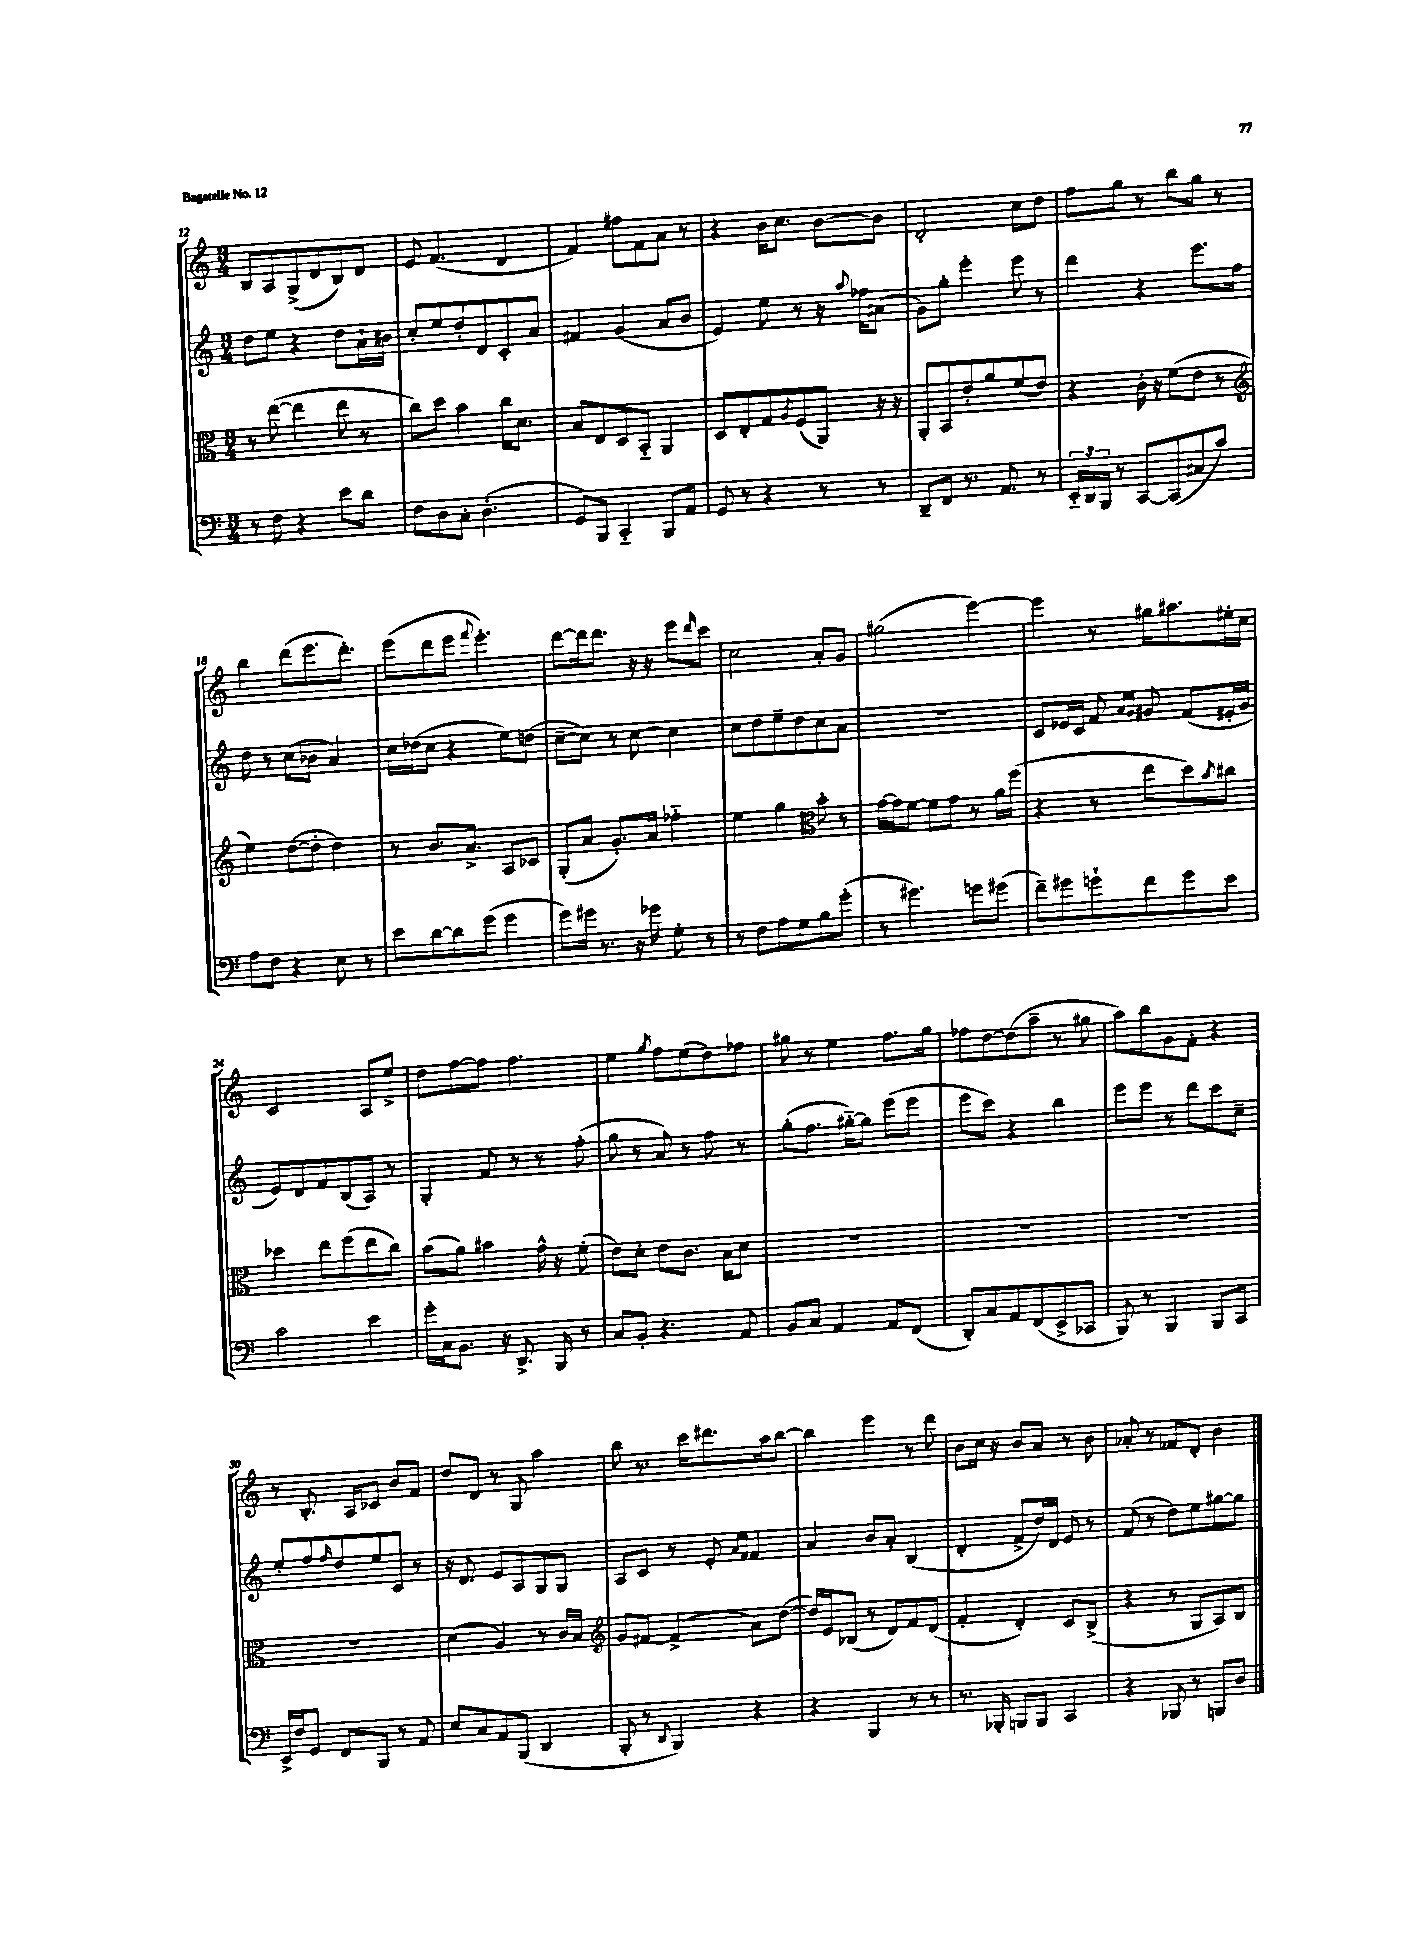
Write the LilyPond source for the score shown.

<<
\new StaffGroup <<
\new Staff = "s0" {
    \clef treble \key c \major \numericTimeSignature \time 3/4
    b8 a8 g8->( d'8 b8) d'8 |
    e'8 f'4.( d'4 |
    f'4) fis''8 f'8 a'8 r8 |
    r4 b'16 c''8. b'8~ b'8 |
    d'2-. c''8 d''8 |
    f''8 g''8 r8 b''8 g''8 r8 |
    b''4 d'''8( e'''8. d'''8.-.) |
    e'''8( d'''8 e'''8 \appoggiatura { f'''8 } e'''4.-.) |
    d'''8~ d'''16 d'''8. r16 r16 e'''8 \grace { d'''16 } c'''8 |
    c''2 a'8-. g'8 |
    gis''2( e'''4~) |
    e'''4 r8 gis''16 ais''8. eis''16-. c''16 |
    c'2 a8 e''8-> |
    d''8 f''8~ f''8 f''4. |
    e''4 \acciaccatura { g''8 } f''8 e''8( d''8) fes''8 |
    gis''8 r8 e''4 f''8. gis''16 |
    fes''8 d''8~ d''8( a''8-- r8 gis''8 |
    a''8) b''8 g'8 f'8-. r4 |
    r8 b8.-. a16 ces'8 b'8 f'8 |
    d''8 d'8 r8 g8 a''4 |
    b''8 r8. c'''16 dis'''8. a''16 b''8~ |
    b''4 e'''4 r8 d'''8 |
    b'8 c''16 r16 b'8 a'8 r8 b'8 |
    aes'8-. r8 fes'8 d'8-. b'4 \bar "|." |
}
\new Staff = "s1" {
    \clef treble \key c \major \numericTimeSignature \time 3/4
    d''8 e''8 r4 d''8 a'16-! bis'16 |
    c''8-. e''8 d''8-. d'8 c'8-. a'8 |
    fis'4 g'4( a'8 b'8 |
    e'4) e''8 r8 r16 \appoggiatura { a''8 } fes''16 ais'8( |
    g'8) g''8-. e'''4-. e'''8 r8 |
    d'''4 r4 e'''8. f''16 |
    d''8 r8 c''8( bes'8 a'4) |
    c''16 des''16( c''8 r4 e''8) d''8( |
    c''8~-- c''8) r8 c''8~ c''4 |
    c''8 d''8 e''8-- d''8 c''8 a'8 |
    R2. |
    c'8 ees'16 c'16 f'8 \grace { a'16 g'16 } gis'8 f'8( eis'16-. gis'16 |
    e'8) d'8 f'8 b8( a8) r8 |
    g4-. f'8 r8 r8 f''8-.( |
    g''8 r8 a'8) r8 f''8 r8 |
    g''8-.( f''8. gis''16~-_) gis''8 e'''8( e'''8 |
    e'''8 c'''8) r4 b''4 |
    e'''8 e'''8 r8 d'''8 c'''8 c''8-- |
    e''8-. f''8 \grace { f''16 } d''8 e''8 c'8 r8 |
    r16 d'8. e'8 a8 g8 g8 |
    a8 c'8 r8 e'8-. \grace { a'16 f'16 } f'4 |
    a'4 b'8 a'8-. b4( |
    d'4-. f'8-> d''16) d'16 e'8 r8 |
    f'8( r8 d''8) e''8 gis''8~ gis''8 \bar "|." |
}
\new Staff = "s2" {
    \clef alto \key c \major \numericTimeSignature \time 3/4
    r8 e''8~( e''4 e''8 r8 |
    c''8) d''8 b'4 c''16 d'8. |
    b8 e8 d8 b,8-_ a,4 |
    d8 e8-. g8 \acciaccatura { a8 } f8( a,8) r16 r16 |
    a,8-. b,8 e'8-. a'8 f'8( e'8) |
    r4 c'16-. r16 f'8( e'8 r8 |
    \clef treble e''4) d''8~( d''8-. d''4) |
    r8 b'8. a'8.-> a8 ces'8 |
    g8-.( a'8 g'8.-.) a'16 fes''4-_ |
    e''4 g''4 \clef alto b'8-. r8 |
    g'16~ g'16 f'8~ f'8 g'8 r8 a'16 f''16( |
    r4 r8 e''8 d''8) \acciaccatura { b'8 } cis''8 |
    des''4 e''8 f''8( e''8 c''8) |
    b'8( a'8) bis'4 g'16-^ r16 f'8-.( |
    e'8) d'8-. e'8 c'8. b16 d'8 |
    R2. |
    R2. |
    R2. |
    R2. |
    d'4( a4) r8 c'16 b16 |
    \clef treble g'8 fis'8~ fis'4->( a'8) d''8~( |
    d''16) e'16 bes8( r8 d'8) f'8 d'8( |
    f'4-. d'4-.) c'8 b8->( |
    r4 r8 g8 a8) b8 \bar "|." |
}
\new Staff = "s3" {
    \clef bass \key c \major \numericTimeSignature \time 3/4
    r8 f8 r4 e'8 d'8 |
    f8 d8 c8-. d4.-.( |
    g,8) b,,8 c,4-_ b,,8 a,8 |
    g,8 r8 r4 r8 r8 |
    d,8-- f,8 r8. a,8. r8 |
    \tuplet 3/2 { e,16-_ d,16 b,,16 } r8 c,8~ c,8( cis8 c'8) |
    a8 f8 r4 e8 r8 |
    e'8 d'8~ d'8 g'8( g'4 |
    g'8) gis'16 r8. r16 ges'16 g8-. r8 |
    r8 f8 a8 g8 b8 g'8-.( |
    r8 gis'4.) g'8 gis'8( |
    f'8--) gis'8 g'8-! f'8 g'8 e'8 |
    c'2 e'4 |
    g'16-. c16 b,8. r16 d,8.-> b,,16 r8 |
    c8 b,8-. r4. a,8 |
    b,8 c8 a,4 a,8 f,8( |
    d,8-.) c8 a,8 f,8( e,8-> ces,8 |
    b,,8) r8 b,,4 b,,8 c,8 |
    e,16-> f16 g,8 f,8 b,,8 r8 a,8 |
    e8 c8 a,8 b,,8( d,4 |
    b,,8-. r8 \appoggiatura { d,8 } b,,4) r4 |
    r4 b,,4 r8 r8 |
    r8. bes,,16-. b,,8 b,,8 c,4 |
    r4 bes,,8 r8 b,,8 d8 \bar "|." |
}
>>
>>
\layout { \context { \Score currentBarNumber = #12 } }
